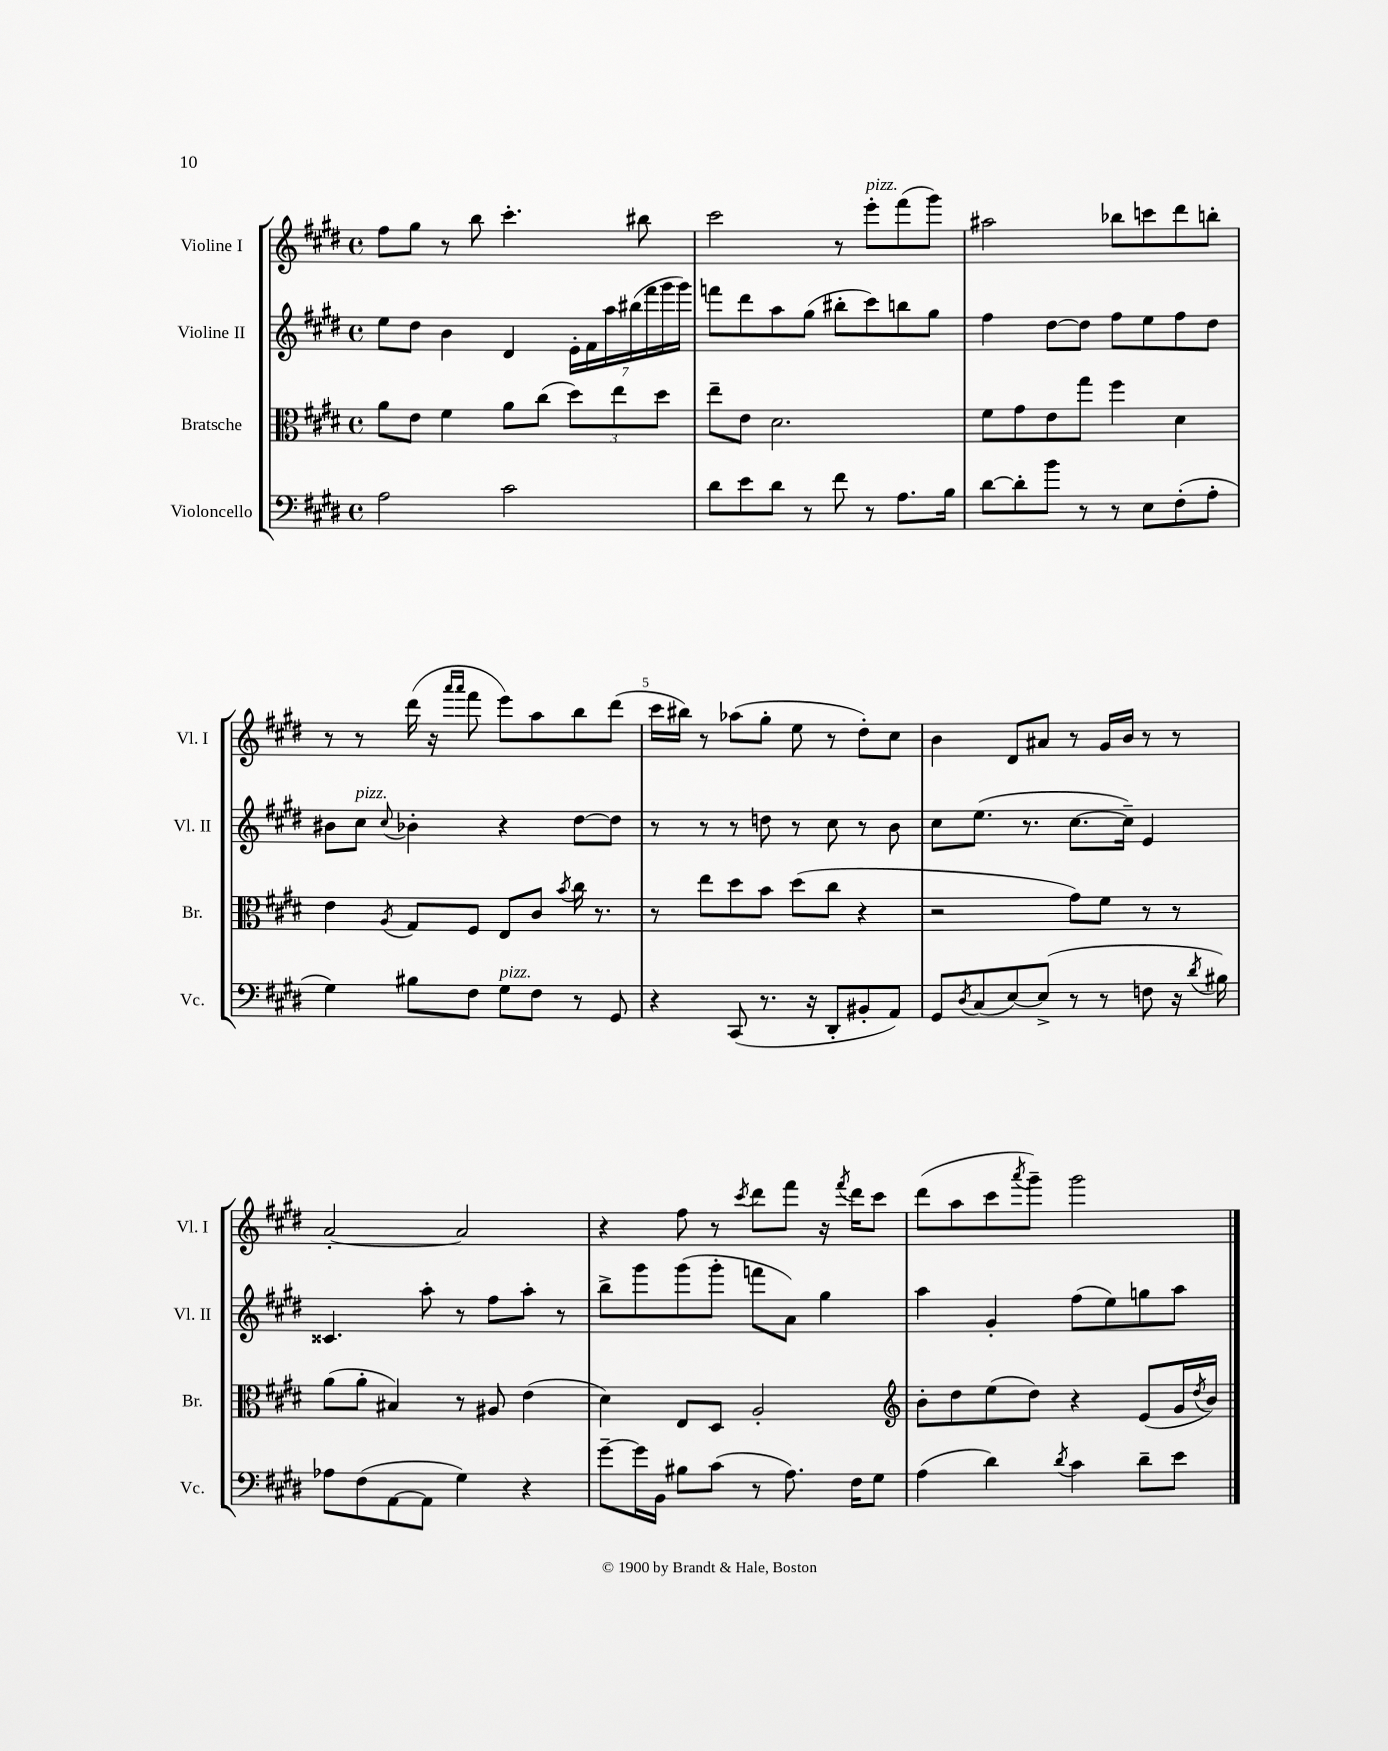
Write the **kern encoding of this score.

**kern	**kern	**kern	**kern
*part4	*part3	*part2	*part1
*staff4	*staff3	*staff2	*staff1
*I"Violoncello	*I"Bratsche	*I"Violine II	*I"Violine I
*I'Vc.	*I'Br.	*I'Vl. II	*I'Vl. I
*clefF4	*clefC3	*clefG2	*clefG2
*k[f#c#g#d#]	*k[f#c#g#d#]	*k[f#c#g#d#]	*k[f#c#g#d#]
*M4/4	*M4/4	*M4/4	*M4/4
*met(c)	*met(c)	*met(c)	*met(c)
=1	=1	=1	=1
2A\	8a\L	8ee\L	8ff#\L
.	8e\J	8dd#\J	8gg#\J
.	4f#\	4b\	8r
.	.	.	8bb\
2c#\	8a\L	4d#/	4.ccc#'\
.	(8cc#\J	.	.
.	12dd#\L)	28e'\LL	.
.	.	28f#\	.
.	.	28aa\	.
.	12ee\	.	.
.	.	(28bb#X\	.
.	.	.	8bb#X\
.	.	28fff#\	.
.	12dd#\J	.	.
.	.	28ggg#\	.
.	.	28ggg#\JJ)	.
=2	=2	=2	=2
8d#\L	8ee~\L	8fffn\L	2ccc#\
8e\	8e\J	8ddd#\	.
8d#\J	2.d#\	8aa\	.
8r	.	(8gg#\J	.
8f#\	.	8bb#X'\L	8r
!	!	!	!LO:TX:a:i:t=pizz.
8r	.	8ccc#\)	8eee'\L
8.A\L	.	8bbn\	(8fff#\
.	.	8gg#\J	8ggg#\J)
16B\Jk	.	.	.
=3	=3	=3	=3
[8d#\L	8f#\L	4ff#\	2aa#X\
8d#'\]	8g#\	.	.
8b\J	8e\	[8dd#\L	.
8r	8gg#\J	8dd#\J]	.
8r	4ff#\	8ff#\L	8bb-X\L
8E\L	.	8ee\	8cccn\
(8F#'\	4d#\	8ff#\	8ddd#\
8A'\J	.	8dd#\J	8bbn'\J
!!LO:LB:g=z
=4	=4	=4	=4
4G#\)	4e\	8b#X\L	8r
!	!	!LO:TX:a:i:t=pizz.	!
.	.	8cc#\J	8r
.	8qA/	8qqcc#/	.
8B#X\L	8G#/L	4b-X'\	(16ddd#\
.	.	.	16r
.	.	.	16qqaaa/LL
.	.	.	16qqaaa/JJ
8F#\J	8F#/J	.	8fff#\
!LO:TX:a:i:t=pizz.	!	!	!
8G#\L	8E/L	4r	8eee\L)
8F#\J	8c#/J	.	8aa\
.	8qb/	.	.
8r	16cc#\	[8dd#\L	8bb\
.	8.r	.	.
8GG#/	.	8dd#\J]	(8ddd#\J
=5	=5	=5	=5
4r	8r	8r	16ccc#\LL
.	.	.	16bb#X\JJ)
.	8ee\L	8r	8r
(8CC#/	8dd#\	8r	(8aa-X\L
8.r	8b\J	8ddn\	8gg#'\J
.	(8dd#\L	8r	8ee\
16r	.	.	.
8DD#'/L	8cc#\J	8cc#\	8r
8BB#X'/	4r	8r	8dd#'\L)
8AA/J)	.	8b\	8cc#\J
=6	=6	=6	=6
8GG#/L	2r	8cc#\L	4b\
8qD#/	.	.	.
(8C#/	.	(8.ee\J	.
[8E/)	.	.	8d#/L
.	.	8.r	.
(8E^/J]	.	.	8a#X/J
8r	8g#\L)	[8.cc#\L	8r
8r	8f#\J	.	16g#/LL
.	.	16cc#~\Jk])	16b/JJ
8Fn\	8r	4e/	8r
16r	8r	.	8r
8qd#/	.	.	.
16B#X\)	.	.	.
!!LO:LB:g=z
=7	=7	=7	=7
8A-X\L	(8a\L	4.c##X/	[2a'/
(8F#\	8a'\J	.	.
[8AA\	4B#X/)	.	.
8AA\J]	.	8aa'\	.
4G#\)	8r	8r	2a/]
.	8A#X/	8ff#\L	.
4r	(4e\	8aa'\J	.
.	.	8r	.
=8	=8	=8	=8
[8g#~\L	4d#\)	8bb^\L	4r
16g#\L]	.	8ggg#\	.
16BB\JJ	.	.	.
8B#X\L	8E/L	(8ggg#\	8ff#\
(8c#\J	8D#/J	8ggg#'\J	8r
.	.	.	8qccc#/
8r	2A'/	8fffn\L	8ddd#\L
8.A\)	.	8a\J)	8fff#\J
.	.	4gg#\	16r
.	.	.	8qfff#/
16F#\KL	.	.	16ddd#\KL
8G#\J	.	.	8ccc#\J
=9	=9	=9	=9
*	*clefG2	*	*
(4A\	8b'\L	4aa\	(8ddd#\L
.	8dd#\	.	8aa\
4d#\)	(8ee\	4g#'/	8ccc#\
.	.	.	8qaaa/
.	8dd#\J)	.	8ggg#~\J)
8qd#/	.	.	.
4c#\	4r	(8ff#\L	2ggg#\
.	.	8ee\)	.
8d#~\L	(8e/L	8ggn\	.
8e\J	16g#/L	8aa\J	.
.	8qdd#/	.	.
.	16b/JJ)	.	.
==	==	==	==
*-	*-	*-	*-
